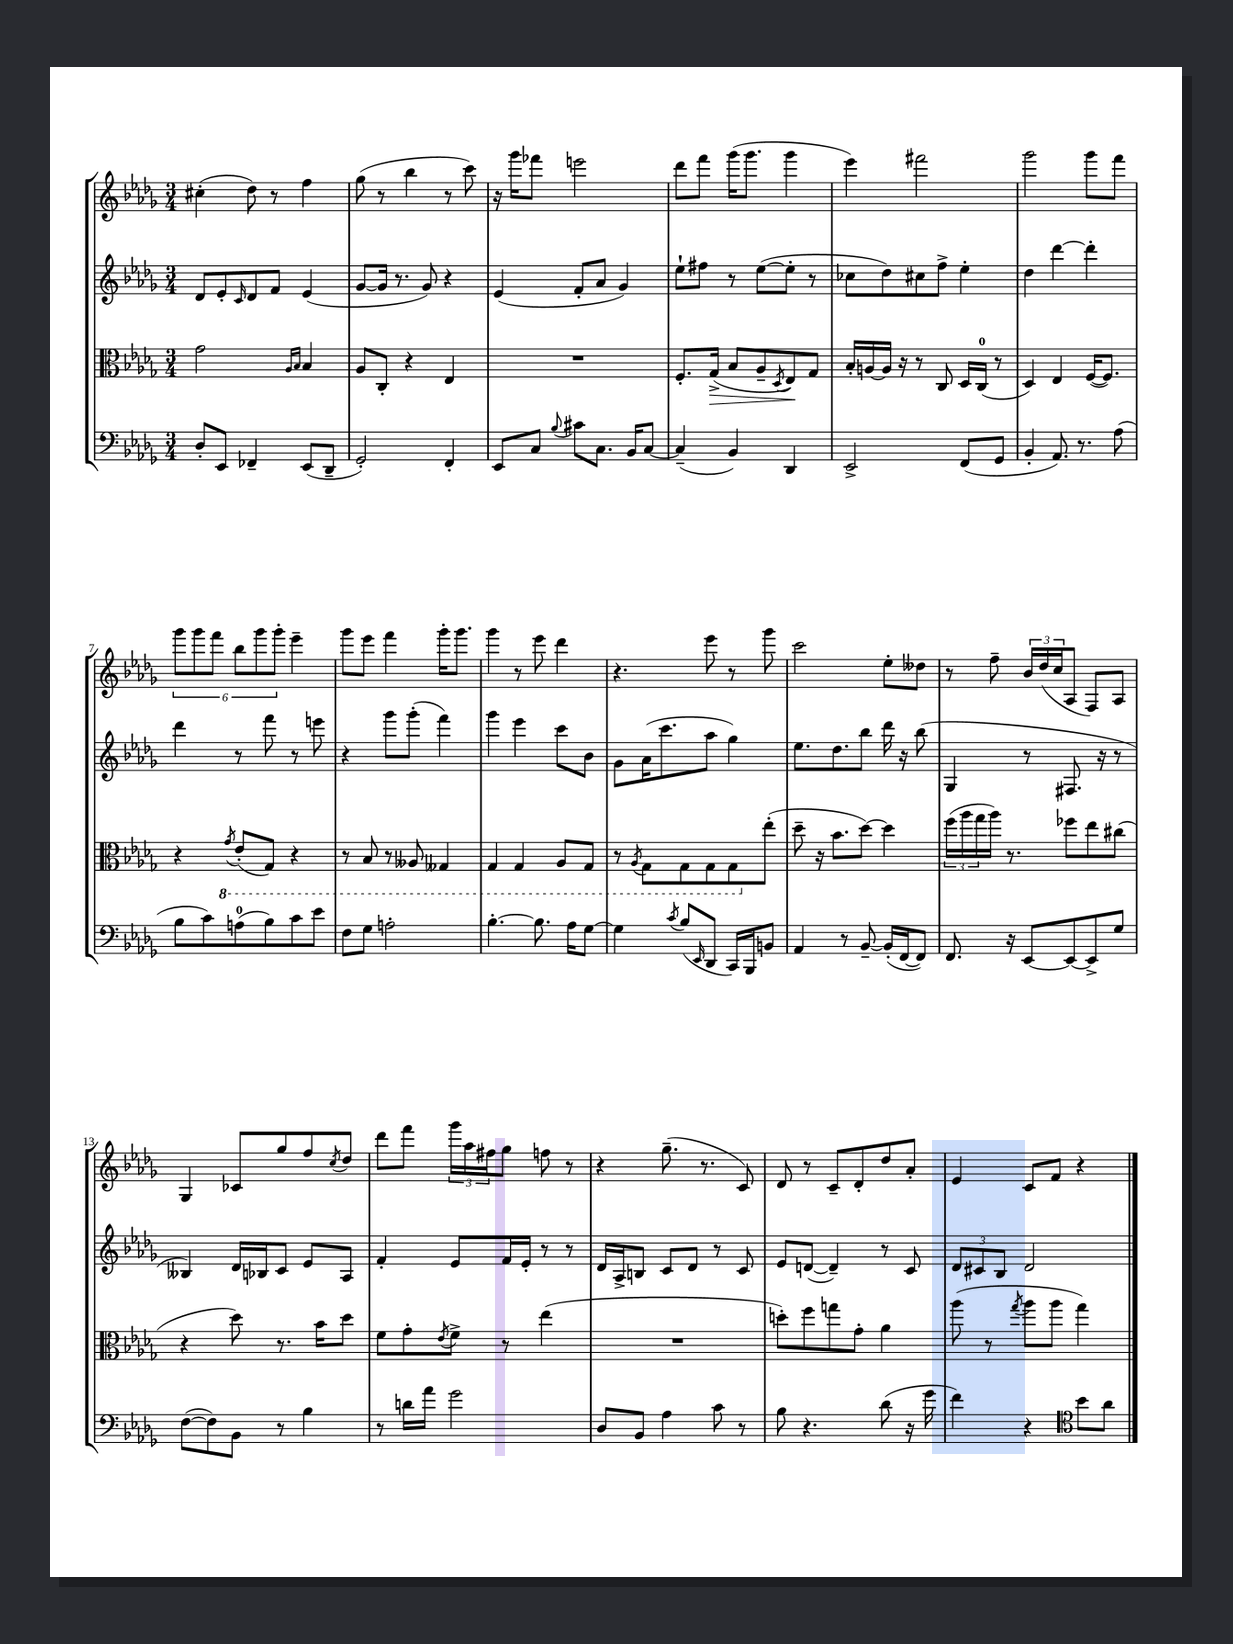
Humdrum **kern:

**kern	**kern	**kern	**kern
*staff4	*staff3	*staff2	*staff1
*clefF4	*clefC3	*clefG2	*clefG2
*k[b-e-a-d-g-]	*k[b-e-a-d-g-]	*k[b-e-a-d-g-]	*k[b-e-a-d-g-]
*M3/4	*M3/4	*M3/4	*M3/4
8D-'	2g-	8d-	(4cc#'
8EE-	.	8e-'	.
.	.	16qqc	.
4FF-~	.	8d-	8dd-)
.	.	8f	8r
.	16qqA-	.	.
.	16qqB-	.	.
(8EE-	4B-	(4e-	4ff
8DD-~	.	.	.
=	=	=	=
2GG-')	8A-	[8g-	(8gg-
.	8C'	16g-]	8r
.	.	8.r	.
.	4r	.	4bb-
.	.	8g-)	.
4FF'	4E-	4r	8r
.	.	.	8ccc)
=	=	=	=
8EE-	2.r	(4e-	16r
.	.	.	16ggg-
8C	.	.	8fff-
8qqB-	.	.	.
8c#	.	8f'	2eee
8.C	.	8a-	.
.	.	4g-)	.
16BB-	.	.	.
[8C	.	.	.
=	=	=	=
(4C~]	8.F'	8ee-`	8ddd-
.	.	8ff#	8fff
.	(16G-^	.	.
4BB-)	8B-	8r	(16ggg-
.	.	.	8.ggg-
.	8A-~	([8ee-	.
.	8qD-	.	.
4DD-	8E-)	8ee-']	4ggg-
.	8G-	8r	.
=	=	=	=
2EE-^	16B-'	8cc-	4eee-)
.	[16A	.	.
.	16A]	8dd-)	.
.	16r	.	.
.	8r	8cc#	2fff#
.	8C	8ff^	.
(8FF	16D-	4ee-'	.
.	(16C	.	.
8GG-	8r	.	.
=	=	=	=
4BB-'	4D-)	4dd-	2ggg-
8.AA-)	4E-	[4ddd-	.
8.r	.	.	.
.	([16F	4ddd-']	8ggg-
.	8.F])	.	.
(8A-	.	.	8fff
=	=	=	=
8B-	4r	4ddd-	12ggg-
.	.	.	12ggg-
8c)	.	.	.
.	.	.	12fff
.	8qG-	.	.
(8A	(8E-'	8r	12bb-
.	.	.	12ggg-
8B-)	8GG-)	8fff	.
.	.	.	12ggg-'
8c	4r	8r	4eee-~
8e-	.	8eee	.
=	=	=	=
8F	8r	4r	8ggg-
8G-	8BB-	.	8eee-
2A'	8r	8ggg-	4fff
.	8AA--	(8ggg-'	.
.	4GG--	4fff)	16ggg-'
.	.	.	8.ggg-
=	=	=	=
[4.B-'	4GG-	4ggg-	4ggg-
.	4GG-	4eee-	8r
8.B-]	.	.	8eee-
.	8AA-	8ccc	4ddd-
16A-	.	.	.
[8G-	8GG-	8b-	.
=	=	=	=
4G-]	8r	8g-	4.r
.	8qAA-	.	.
.	8GG-	(16a-	.
.	.	8.ccc	.
8qc	.	.	.
(8B-	8GG-	.	.
16qqEE-	.	.	.
8DD-	8GG-	8aa-	8eee-
16CC)	8GG-	4gg-)	8r
16BBB-	.	.	.
8BB	(8ee-'	.	8ggg-
=	=	=	=
4AA-	8dd-~	8.ee-	2ccc
.	16r	.	.
.	8.b-	8.dd-	.
8r	.	.	.
[8BB-~	[8dd-)	8bb-	.
(16BB-']	4dd-]	16ddd-	8ee-'
[16FF	.	16r	.
8FF])	.	(8bb-	8dd--
=	=	=	=
8.FF	(24ff	4G-	8r
.	24aa-	.	.
.	24gg-	.	.
.	16aa-)	.	8ff~
16r	8.r	.	.
[8EE-	.	8r	24b-
.	.	.	(24dd-
.	.	.	24cc
8EE-_	8ff-	8.F#	8A-
8EE-^]	8ee-	.	8F)
.	.	16r	.
8G-	(8cc#	8r	8A-
=	=	=	=
([8F	4r	4B--)	4G-
8F])	.	.	.
8BB-	8dd-)	16d-	8c-
.	.	16B-	.
8r	8.r	8c	8gg-
4B-	.	8e-	8ff
.	16b-	.	.
.	.	.	8qcc
.	8dd-	8A-	8dd-
=	=	=	=
8r	8f	4f'	8ddd-
16d	8g-'	.	8fff
16a-	.	.	.
.	8qe-	.	.
2g-	8f^	8e-	24ggg-
.	.	.	24aa-
.	.	.	24ff#
.	8r	16f	8gg-
.	.	16e-'	.
.	(4ee-	8r	8ff
.	.	8r	8r
=	=	=	=
8D-	2.r	16d-	4r
.	.	16A-^	.
8BB-	.	8B	.
4A-	.	8c	(8.gg-~
.	.	8d-	.
.	.	.	8.r
8c	.	8r	.
8r	.	8c	8c)
=	=	=	=
8B-	8dd')	8e-	8d-
4.r	8ff	([8d	8r
.	8gg	4d~])	8c~
.	8g-'	.	8d-'
(8d-	4a-	8r	8dd-
16r	.	8c	8a-'
16g-	.	.	.
=	=	=	=
4f)	(8aa-	12d-	4e-
.	.	12c#	.
.	8r	.	.
.	.	12B-	.
.	8qgg-	.	.
4r	8aa-	2d-	8c
.	8aa-	.	8f
*clefC4	*	*	*
8b-	4gg-)	.	4r
8a-	.	.	.
==	==	==	==
*-	*-	*-	*-
